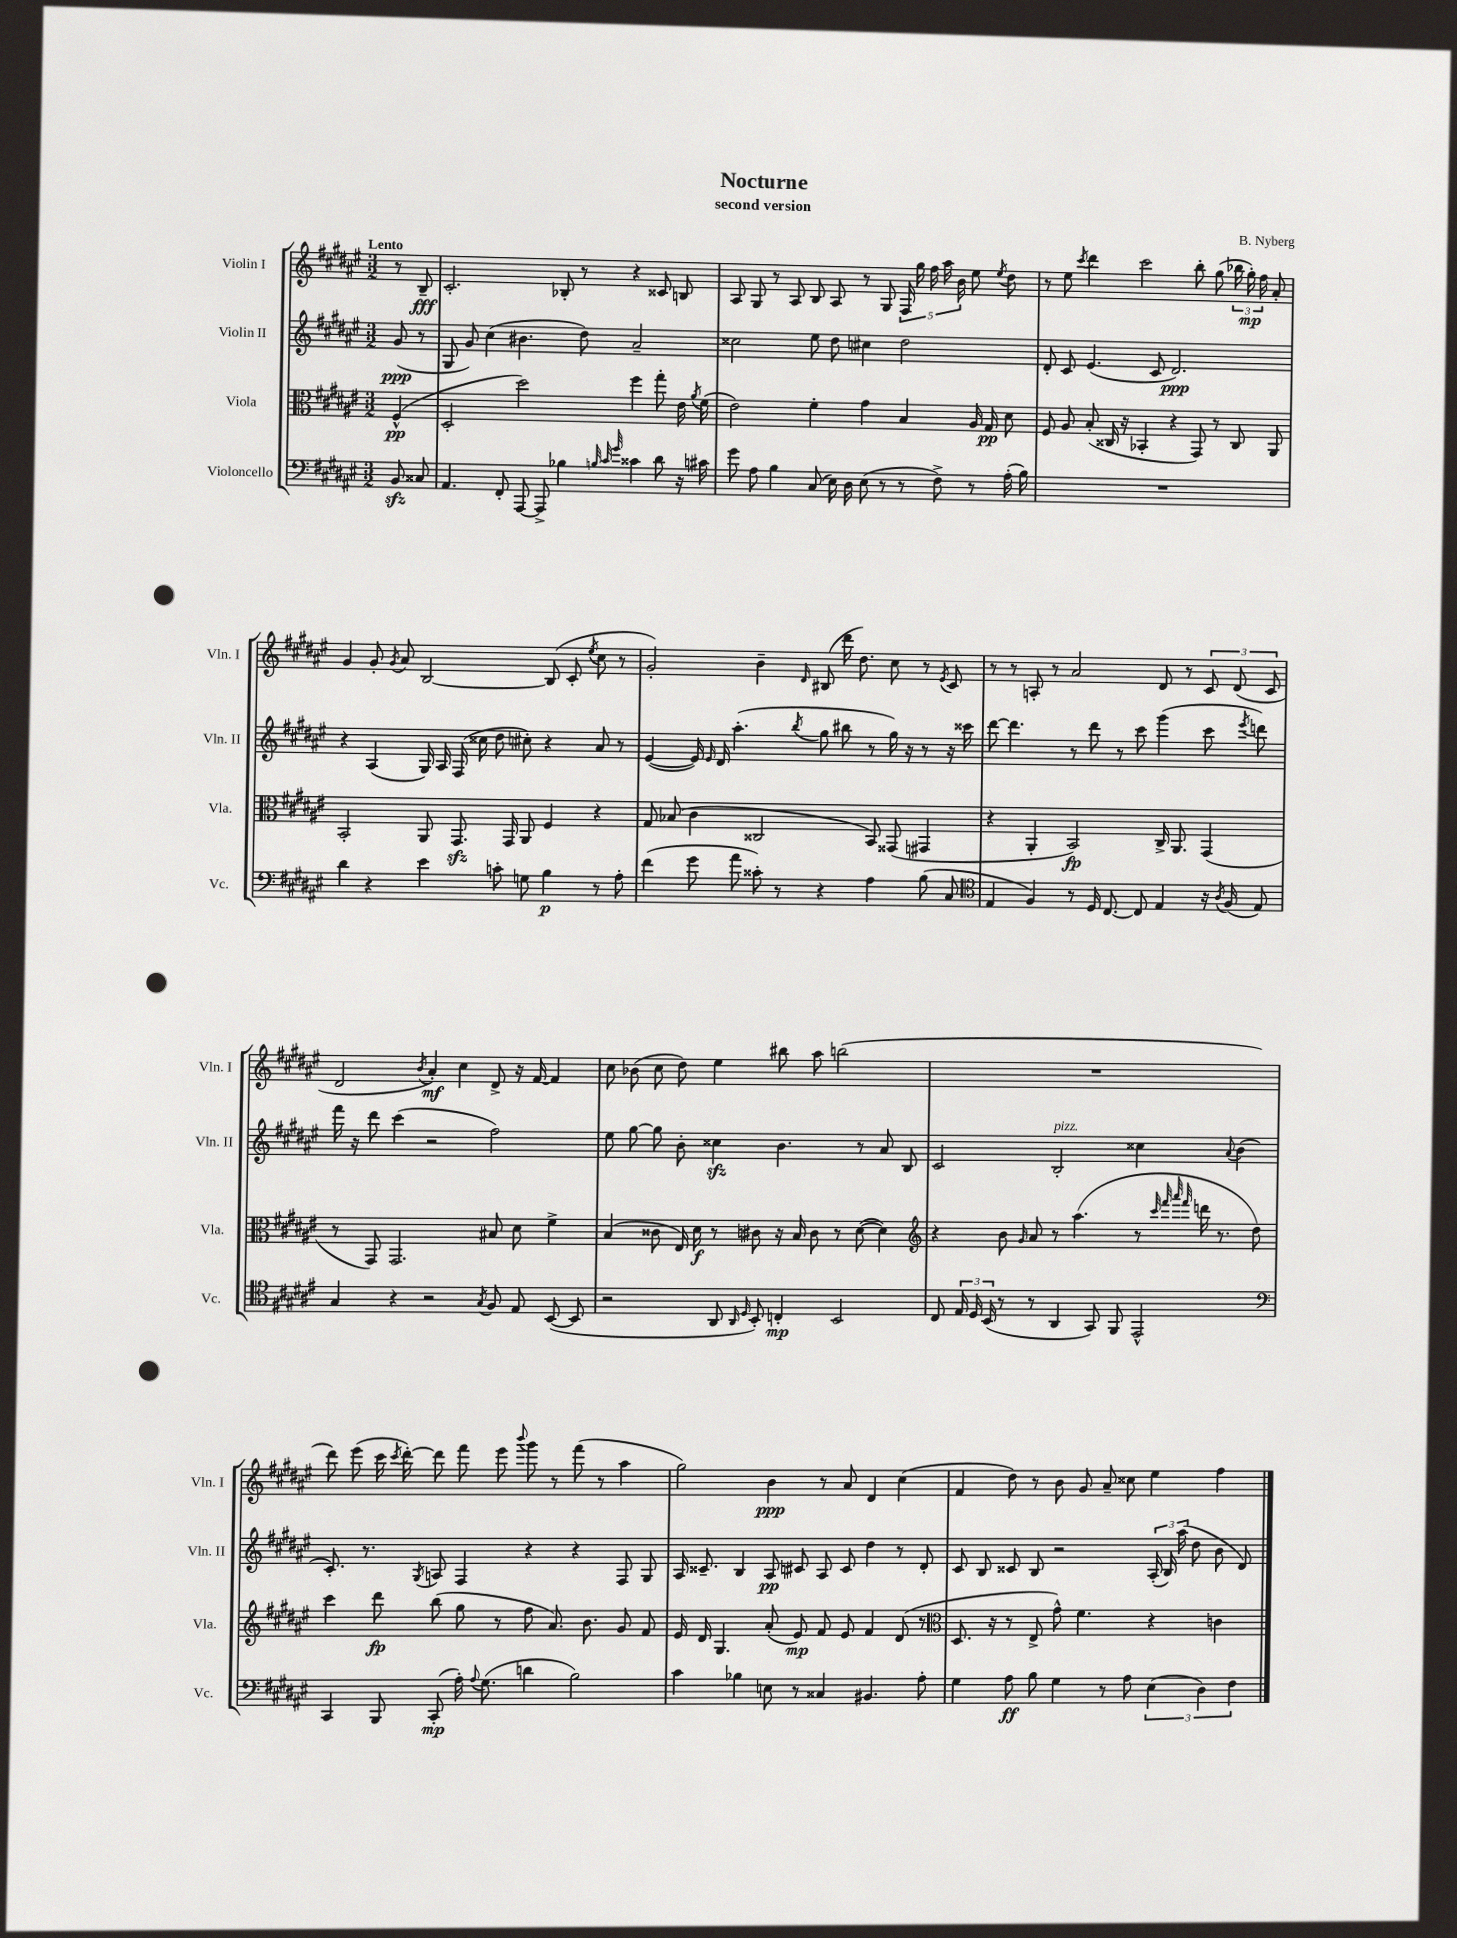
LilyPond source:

\header { title = "Nocturne" composer = "B. Nyberg" subtitle = "second version" }
<<
\new StaffGroup <<
\new Staff = "s0" \with { instrumentName = "Violin I" shortInstrumentName = "Vln. I" } {
    \clef treble \key fis \major \numericTimeSignature \time 3/2 \partial 4 \tempo "Lento"
    \autoBeamOff r8 b8--\fff |
    cis'2.-. bes8-. r8 r4 cisis'8 b8 |
    ais8 gis8 r8 ais8 b8 ais8 r8 gis8 \tuplet 5/4 { fis16 gis''16 fis''16 ais''16 b'16 } eis''8 \acciaccatura { eis''8 } dis''8 |
    r8 eis''8 \acciaccatura { cis'''8 } dis'''4 cis'''2 b''8-. gis''8( \tuplet 3/2 { bes''16 gis''16-.\mp) fis''16 } ais'8-. |
    gis'4 gis'8-. \acciaccatura { gis'8 } ais'8 b2~ b8( cis'8-. \acciaccatura { eis''8 } cis''8 r8 |
    gis'2-.) b'4-- \grace { dis'16 } bis8( dis'''16 dis''8.) cis''8 r8 \acciaccatura { eis'8 } cis'8 |
    r8 r8 a8-. r8 ais'2 dis'8 r8 \tuplet 3/2 { cis'8 dis'8( cis'8 } |
    dis'2 \acciaccatura { b'8 } ais'4-.\mf) cis''4 dis'8-> r16 fis'16~ fis'4 |
    cis''8 bes'8( cis''8 dis''8) eis''4 bis''8 ais''8 b''2( |
    R1. |
    dis'''8) eis'''8( cis'''16 \acciaccatura { cis'''8 } dis'''16~-.) dis'''8 fis'''8 eis'''8 \appoggiatura { b'''8 } gis'''8 r8 fis'''8( r8 ais''4 |
    gis''2) b'4\ppp r8 ais'8 dis'4 cis''4( |
    fis'4 dis''8) r8 b'8 gis'8 ais'8-- cisis''8 eis''4 fis''4 \bar "|." |
}
\new Staff = "s1" \with { instrumentName = "Violin II" shortInstrumentName = "Vln. II" } {
    \clef treble \key fis \major \numericTimeSignature \time 3/2 \partial 4
    \autoBeamOff gis'8\ppp( r8 |
    gis8 gis'8) cis''4( bis'4. dis''8) ais'2-- |
    cisis''2 eis''8 dis''8 cis''4 dis''2 |
    dis'8-. cis'8 eis'4.( cis'8 dis'2.\ppp) |
    r4 ais4( gis16) ais16 fis16( cisis''16 dis''8 cis''8-.) r4 ais'8 r8 |
    eis'4~( eis'16) \grace { eis'16 } dis'16 ais''4.-.( \acciaccatura { b''8 } gis''8 bis''8 r8 gis''16) r16 r8 r16 cisis'''16 |
    dis'''8~ dis'''4. r8 dis'''8 r8 cis'''8 gis'''4( cis'''8 \acciaccatura { eis'''8 } d'''8) |
    fis'''16 r16 dis'''8 cis'''4( r2 fis''2) |
    eis''8 gis''8~ gis''8 b'8-. cisis''4\sfz b'4. r8 ais'8 b8 |
    cis'2 b2-.^\markup { \italic "pizz." } cisis''4 \appoggiatura { ais'8 } b'4( |
    cis'8.-.) r8. \acciaccatura { gis8 } a8 fis4 r4 r4 fis8 gis8 |
    ais16 cisis'8.-- b4 ais8\pp cis'8 ais8 cis'8 dis''4 r8 dis'8-. |
    cis'8 b8 cisis'8 b8 r2 \tuplet 3/2 { ais16-.( b16) ais''16( } dis''8 b'8 dis'8) \bar "|." |
}
\new Staff = "s2" \with { instrumentName = "Viola" shortInstrumentName = "Vla." } {
    \clef alto \key fis \major \numericTimeSignature \time 3/2 \partial 4
    \autoBeamOff fis4-^\pp( |
    dis2-. dis''2) fis''4 gis''8-. eis'16 \acciaccatura { ais'8 } fis'16( |
    eis'2) fis'4-. gis'4 b4 ais16 gis16\pp dis'8 |
    fis8 ais8 b8-.( cisis16 r16 bes,4-. r4 gis,8) r8 cisis8 ais,8 |
    b,2-. ais,8 gis,8.\sfz gis,16 ais,8 fis4 r4 |
    gis8 bes8( cis'4 cisis2 b,8) gisis,8( gis,4 |
    r4 ais,4-. b,2\fp) cis16-> ais,8. gis,4( |
    r8 gis,8) gis,2. bis8 dis'8 fis'4-> |
    b4( cisis'8 eis16) dis'16\f r8 cis'8 r16 b16 cis'8 r8 dis'8~( dis'4) |
    \clef treble r4 b'8 \grace { gis'16 } ais'8 r8 ais''4.( r8 \grace { cis'''32 fis'''32 ais'''32 fis'''32 } d'''16 r8. dis''8) |
    cis'''4 dis'''8\fp b''8( gis''8 r8 fis''8 ais'8.) b'8. gis'8 fis'8 |
    eis'16 dis'16 gis4. ais'8-.( eis'8\mp) fis'8 eis'8 fis'4 dis'8( r8 |
    \clef alto dis8. r16 r8 eis8-> gis'8-^) fis'4. r4 c'4 \bar "|." |
}
\new Staff = "s3" \with { instrumentName = "Violoncello" shortInstrumentName = "Vc." } {
    \clef bass \key fis \major \numericTimeSignature \time 3/2 \partial 4
    \autoBeamOff b,8\sfz cisis8 |
    ais,4. fis,8-. ais,,8~ ais,,8-> bes4 \grace { b32 cis'32 gis'32 } cisis'4 dis'8 r16 cis'16 |
    gis'8 ais8 b4 cis8( eis16) dis16 eis8( r8 r8 fis8->) r8 ais16-.( b16) |
    R1. |
    dis'4 r4 eis'4 c'8-. g8 b4\p r8 ais8-. |
    fis'4( gis'8 ais'8 cisis'8-.) r8 r4 ais4 b8( cis8 |
    \clef tenor eis4 fis4) r8 dis16 cis8.~ cis8 eis4 r16 \acciaccatura { ais8 } fis16( eis8) |
    gis4 r4 r2 \acciaccatura { gis8 } fis8 eis8 b,8~( b,8 |
    r2 ais,8 \grace { ais,16 dis16 } b,8-.) c4-.\mp b,2 |
    cis8 \tuplet 3/2 { eis16 dis16 b,16( } r8 r8 ais,4 gis,8) fis,8 eis,2-^ |
    \clef bass cis,4 b,,8 cis,8-.\mp( ais16-.) \appoggiatura { ais8 } gis8.( d'4 b2) |
    cis'4 bes4 e8 r8 cisis4 bis,4. ais8-. |
    gis4 ais8\ff b8 gis4 r8 ais8 \tuplet 3/2 { eis4( dis4) fis4 } \bar "|." |
}
>>
>>
\layout { \context { \Score \remove "Bar_number_engraver" } }
